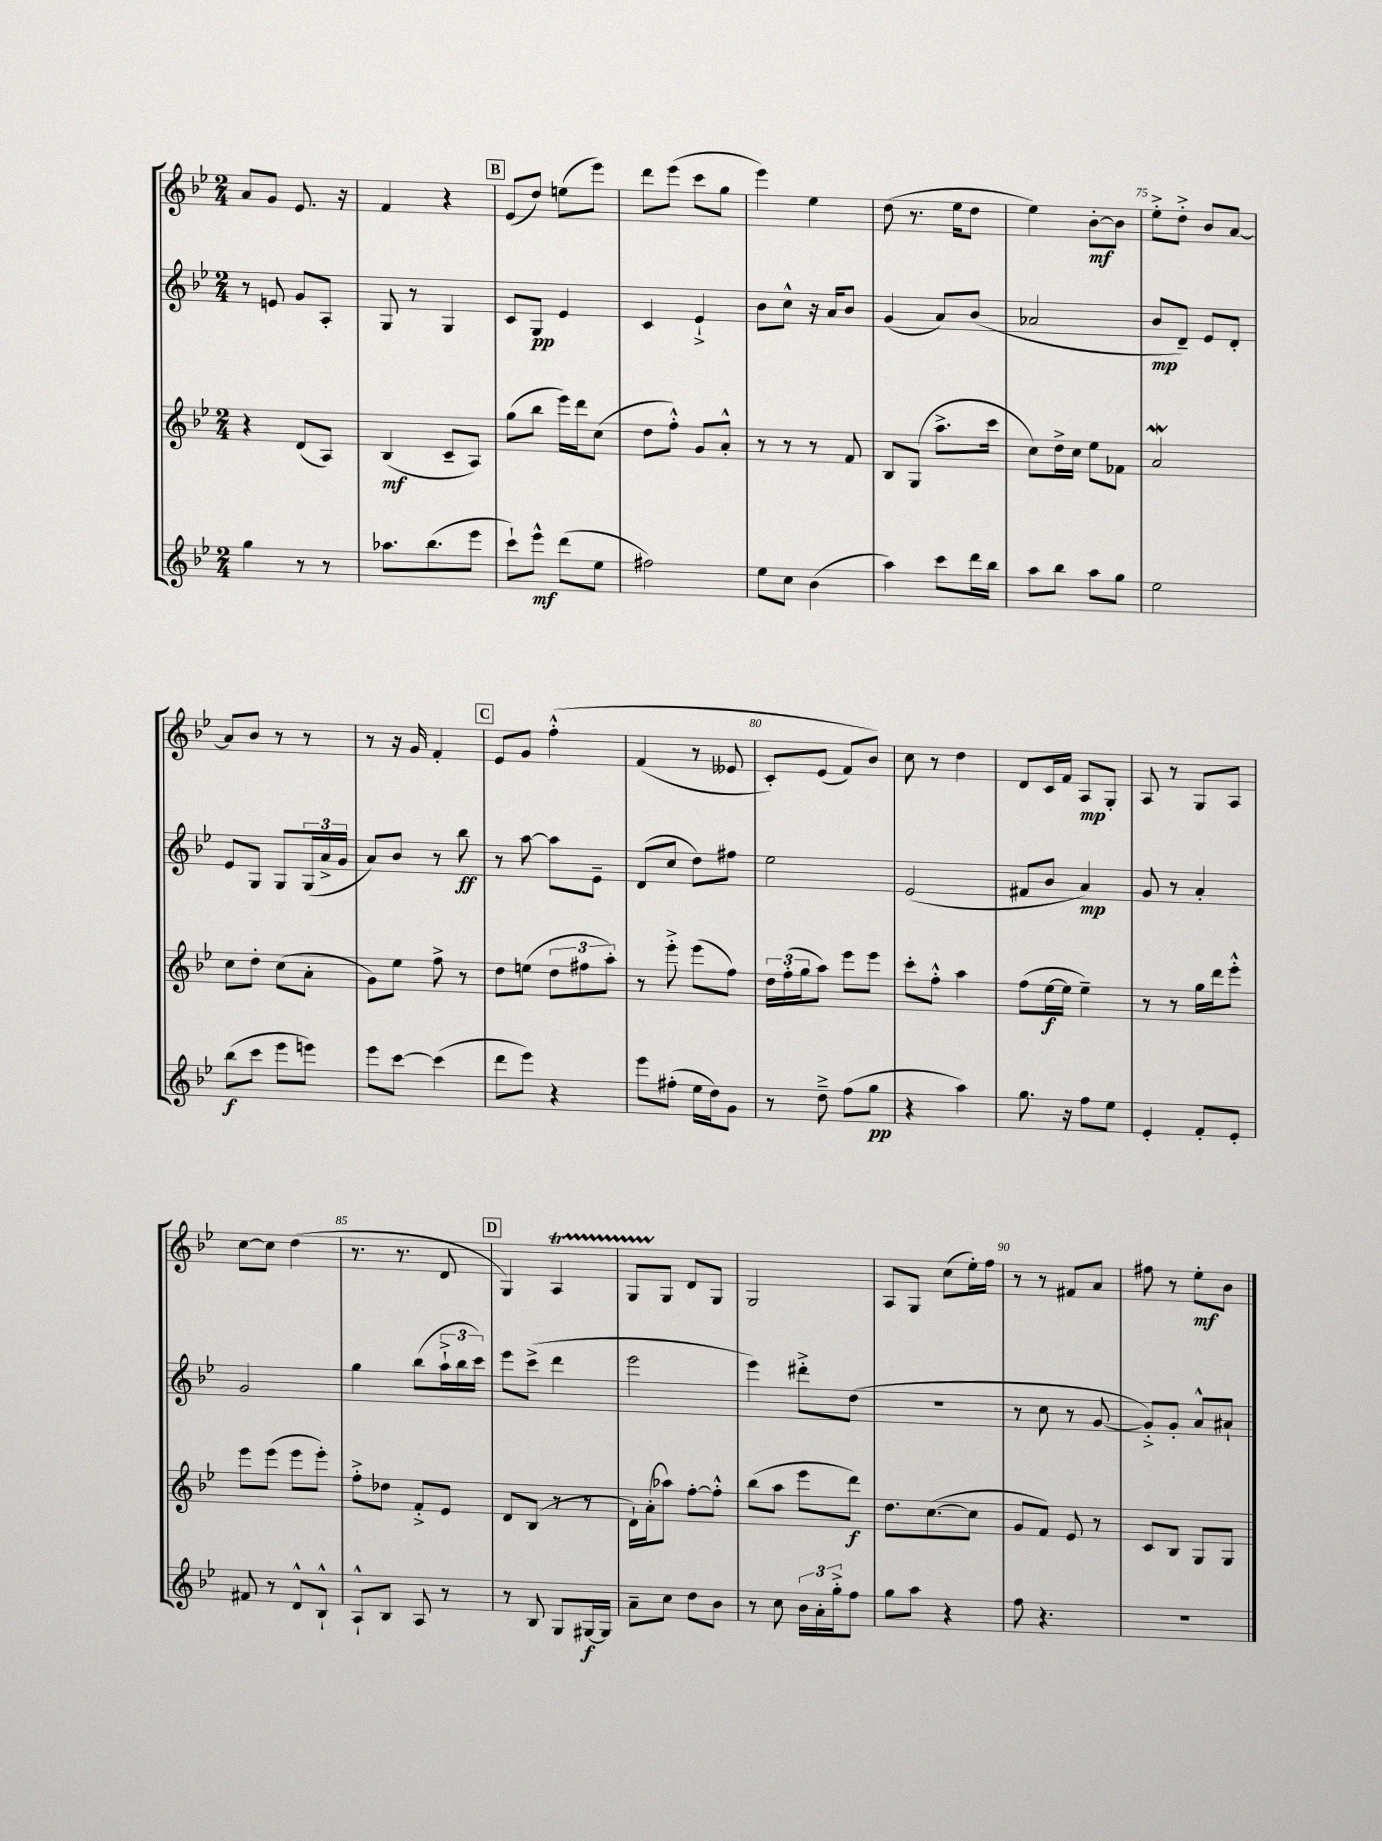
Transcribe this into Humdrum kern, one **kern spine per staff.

**kern	**dynam	**kern	**dynam	**kern	**dynam	**kern	**dynam
*part4	*part4	*part3	*part3	*part2	*part2	*part1	*part1
*staff4	*staff4	*staff3	*staff3	*staff2	*staff2	*staff1	*staff1
*clefG2	*	*clefG2	*	*clefG2	*	*clefG2	*
*k[b-e-]	*	*k[b-e-]	*	*k[b-e-]	*	*k[b-e-]	*
*M2/4	*	*M2/4	*	*M2/4	*	*M2/4	*
=68	=68	=68	=68	=68	=68	=68	=68
4gg\	.	4r	.	8r	.	8a/L	.
.	.	.	.	8en/	.	8g/J	.
8r	.	(8d/L	.	8g/L	.	8.e-/	.
8r	.	8A/J)	.	8A'/J	.	.	.
.	.	.	.	.	.	16r	.
=69	=69	=69	=69	=69	=69	=69	=69
8.aa-X\L	.	(4B-/	mf	8G/	.	4f/	.
.	.	.	.	8r	.	.	.
(8.bb-\	.	.	.	.	.	.	.
.	.	8c~/L	.	4G/	.	4r	.
8eee-\J	.	8A/J)	.	.	.	.	.
!!LO:REH:place=s1:t=B
=70	=70	=70	=70	=70	=70	=70	=70
8ccc`\L)	.	(8gg\L	.	8c/L	.	(8e-/L	.
8eee-^^\J	mf	8bb-\J	.	8G/J	pp	8dd/J)	.
(8ddd\L	.	16eee-\LL)	.	4e-/	.	(8een\L	.
.	.	16ddd\J	.	.	.	.	.
8ee-\J	.	(8cc\J	.	.	.	8eee-\J)	.
=71	=71	=71	=71	=71	=71	=71	=71
2ff#X\)	.	8dd\L	.	4c/	.	8ddd\L	.
.	.	8ff'^^\J)	.	.	.	(8eee-\J	.
.	.	8g/L	.	4e-`^/	.	8ccc\L	.
.	.	8a'^^/J	.	.	.	8gg\J	.
=72	=72	=72	=72	=72	=72	=72	=72
8ee-\L	.	8r	.	8b-\L	.	4eee-\)	.
8cc\J	.	8r	.	8cc^^\J	.	.	.
(4b-\	.	8r	.	16r	.	4ee-\	.
.	.	.	.	16a/KL	.	.	.
.	.	8f/	.	8b-/J	.	.	.
=73	=73	=73	=73	=73	=73	=73	=73
4aa\)	.	8B-/L	.	(4g/	.	(8dd\	.
.	.	(8G/J	.	.	.	8.r	.
8ccc\L	.	8.aa^\L	.	8a/L)	.	.	.
.	.	.	.	.	.	16ee-\KL	.
16ddd\L	.	.	.	(8b-/J	.	8dd\J	.
16bb-\JJ	.	16ccc\Jk	.	.	.	.	.
=74	=74	=74	=74	=74	=74	=74	=74
8aa\L	.	8cc\L)	.	2a-X/	.	4ee-\)	.
8bb-\J	.	16dd^\L	.	.	.	.	.
.	.	16cc\JJ	.	.	.	.	.
8aa\L	.	8ee-\L	.	.	.	[8b-'\L	mf
8gg\J	.	8f-X\J	.	.	.	8b-\J]	.
=75	=75	=75	=75	=75	=75	=75	=75
2ee-\	.	2aW/	.	8b-/L	mp	8ee-'^\L	.
.	.	.	.	8d~/J)	.	8dd'^\J	.
.	.	.	.	8e-/L	.	8b-/L	.
.	.	.	.	8d'/J	.	[8a/J	.
!!LO:LB:g=z
=76	=76	=76	=76	=76	=76	=76	=76
(8bb-\L	f	8cc\L	.	8e-/L	.	8a/L]	.
8ccc\J	.	8dd'\J	.	8G/J	.	8b-/J	.
8eee-\L	.	(8cc\L	.	8G/L	.	8r	.
8eeen\J)	.	8a'\J	.	(24G/L	.	8r	.
.	.	.	.	24a^/	.	.	.
.	.	.	.	24g/JJ	.	.	.
=77	=77	=77	=77	=77	=77	=77	=77
8eee-\L	.	8g\L)	.	8a/L)	.	8r	.
[8ccc\J	.	8ee-\J	.	8b-/J	.	16r	.
.	.	.	.	.	.	16g/	.
(4ccc\]	.	8ff^\	.	8r	.	4f'/	.
.	.	8r	.	8bb-\	ff	.	.
!!LO:REH:place=s1:t=C
=78	=78	=78	=78	=78	=78	=78	=78
8ddd\L	.	8dd\L	.	8r	.	8e-/L	.
8eee-\J)	.	(8een\J	.	[8aa\	.	8g/J	.
4r	.	12dd\L	.	8aa\L]	.	(4ff'^^\	.
.	.	12ff#X\	.	.	.	.	.
.	.	.	.	8e-~\J	.	.	.
.	.	12aa'\J)	.	.	.	.	.
=79	=79	=79	=79	=79	=79	=79	=79
8eee-\L	.	8r	.	(8d/L	.	(4f/	.
(8ff#X'\J	.	8eee-'^\	.	8cc/J	.	.	.
16ee-\LL	.	(8eee-\L	.	8dd\L)	.	8r	.
16dd\J)	.	.	.	.	.	.	.
8g\J	.	8ff\J)	.	8ff#X\J	.	8e--X/	.
=80	=80	=80	=80	=80	=80	=80	=80
8r	.	24dd\LL	.	2ee-\	.	8c'/L)	.
.	.	(24ff'\	.	.	.	.	.
.	.	24gg\J	.	.	.	.	.
8dd~^\	.	8aa\J)	.	.	.	(8e-/J	.
(8ff\L	.	8eee-\L	.	.	.	8f/L)	.
8gg\J	pp	8eee-\J	.	.	.	8b-/J)	.
=81	=81	=81	=81	=81	=81	=81	=81
4r	.	8ccc'\L	.	(2e-/	.	8cc\	.
.	.	8ff'^^\J	.	.	.	8r	.
4aa\)	.	4aa\	.	.	.	4dd\	.
=82	=82	=82	=82	=82	=82	=82	=82
8.gg\	.	(8ff\L	.	8f#X/L	.	8d/L	.
.	.	[16ee-\L	f	8b-/J	.	16c/L	.
16r	.	16ee-\JJ]	.	.	.	16f/JJ	.
8ff\L	.	4ee-~\)	.	4a/)	mp	8A/L	mp
8ee-\J	.	.	.	.	.	8G'/J	.
=83	=83	=83	=83	=83	=83	=83	=83
4e-'/	.	8r	.	8g/	.	8A/	.
.	.	8r	.	8r	.	8r	.
8f'/L	.	16gg\LL	.	4a'/	.	8G/L	.
.	.	16ddd\J	.	.	.	.	.
8e-'/J	.	8eee-'^^\J	.	.	.	8A/J	.
!!LO:LB:g=z
=84	=84	=84	=84	=84	=84	=84	=84
8f#X/	.	8eee-\L	.	2g/	.	[8cc\L	.
8r	.	(8eee-\J	.	.	.	8cc\J]	.
8d^^/L	.	8eee-\L	.	.	.	(4dd\	.
8B-`^^/J	.	8eee-'\J)	.	.	.	.	.
=85	=85	=85	=85	=85	=85	=85	=85
8A`^^/L	.	8ff'^\L	.	4gg\	.	8.r	.
8B-/J	.	8dd-X\J	.	.	.	.	.
.	.	.	.	.	.	8.r	.
8A/	.	8f'^/L	.	(8bb-\L	.	.	.
8r	.	8e-/J	.	24aa`^\L	.	8d/	.
.	.	.	.	24bb-\	.	.	.
.	.	.	.	24ccc\JJ)	.	.	.
!!LO:REH:place=s1:t=D
=86	=86	=86	=86	=86	=86	=86	=86
8r	.	8d/L	.	8eee-\L	.	4G/)	.
8B-/	.	(8B-/J	.	(8ccc^\J	.	.	.
8G/L	.	8r	.	4ddd\	.	4At/	.
[16G#X/L	f	8r	.	.	.	.	.
16G#/JJ]	.	.	.	.	.	.	.
=87	=87	=87	=87	=87	=87	=87	=87
8a~\L	.	16d`\LL)	.	2eee-\	.	8GTTT/L	.
.	.	(16a'\J	.	.	.	.	.
8cc\J	.	8aa-X\J)	.	.	.	8G/J	.
8dd\L	.	[8ff'\L	.	.	.	8d/L	.
8b-\J	.	8ff'^^\J]	.	.	.	8G/J	.
=88	=88	=88	=88	=88	=88	=88	=88
8r	.	(8bb-\L	.	4eee-\)	.	2G/	.
8cc\	.	8aa\J	.	.	.	.	.
24b-\LL	.	8eee-\L	.	8ddd#X'^\L	.	.	.
24a'\	.	.	.	.	.	.	.
24gg'^\J	.	.	.	.	.	.	.
8ff\J	.	8ddd\J)	f	(8dd\J	.	.	.
=89	=89	=89	=89	=89	=89	=89	=89
8gg\L	.	8.dd\L	.	2r	.	8A/L	.
8aa\J	.	.	.	.	.	8G/J	.
.	.	([8.cc\	.	.	.	.	.
4r	.	.	.	.	.	(8cc\L	.
.	.	8cc\J]	.	.	.	16ee-'\L)	.
.	.	.	.	.	.	16ff\JJ	.
=90	=90	=90	=90	=90	=90	=90	=90
8ff\	.	8g/L	.	8r	.	8r	.
4.r	.	8f/J)	.	8cc\	.	8r	.
.	.	8e-/	.	8r	.	8f#X/L	.
.	.	8r	.	[8g/	.	8a/J	.
=91	=91	=91	=91	=91	=91	=91	=91
2r	.	8c/L	.	8g'^/L])	.	8ff#X\	.
.	.	8B-/J	.	8g'/J	.	8r	.
.	.	8G/L	.	8a^^/L	.	8ee-'\L	mf
.	.	8G/J	.	8a#X`/J	.	8b-\J	.
==	==	==	==	==	==	==	==
*-	*-	*-	*-	*-	*-	*-	*-
